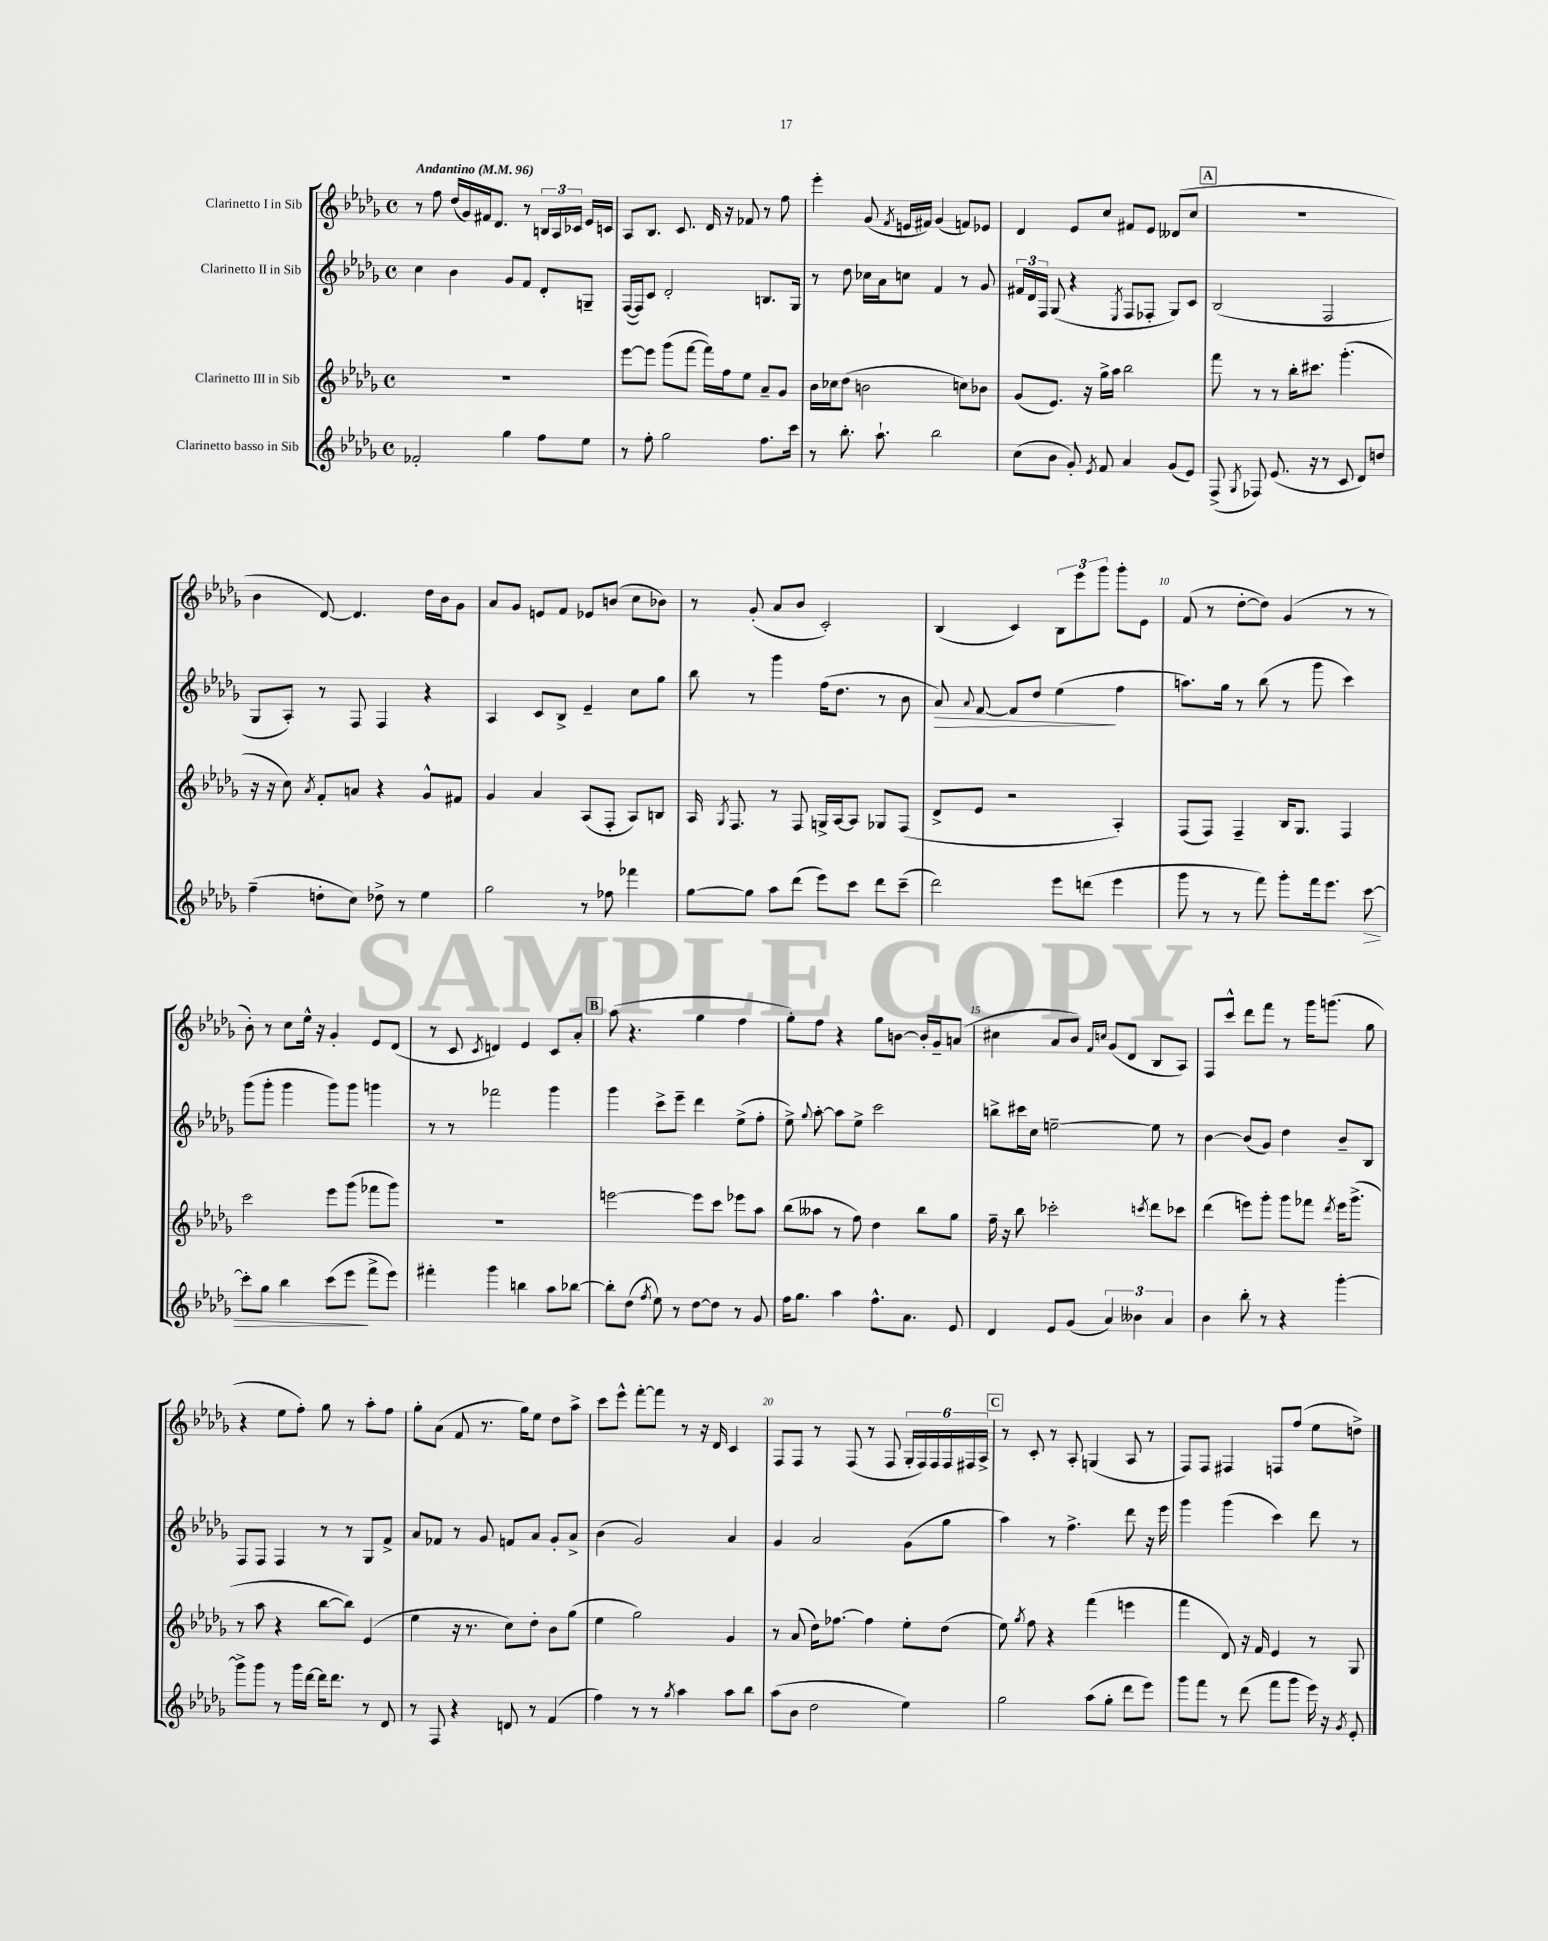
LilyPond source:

<<
\new StaffGroup <<
\new Staff = "s0" \with { instrumentName = "Clarinetto I in Sib" } {
    \clef treble \key des \major \defaultTimeSignature \time 4/4 \tempo "Andantino" 4 = 96
    \autoBeamOff r8 f''8 des''16[( ges'16) fis'16 des'8.] r8 \tuplet 3/2 { b16[ aes16 ces'16] } ees'16[ c'16] |
    aes8[ bes8.] c'8. des'16 r16 fes'8 r8 f''8 |
    ees'''4-. ges'8( \acciaccatura { f'8 } e'16[ fis'16]) ges'4( f'8[) ees'8] |
    des'4 ees'8[ c''8] fis'8[ ees'8] deses'8[( c''8] |
    \mark \markup { \box "A" } R1 |
    bes'4 des'8~) des'4. des''16[ bes'16 ges'8] |
    aes'8[ ges'8] e'8[ f'8] ees'8[ b'8]( c''8[ bes'8]) |
    r8 ges'8-.( aes'8[ bes'8] c'2-.) |
    bes4( c'4) \tuplet 3/2 { bes8[ ees'''8 ges'''8] } ges'''8[-. ees'8] |
    f'8( r8 des''8[~-. des''8]) ges'4( r8 r8 |
    bes'8-.) r8 c''8[ ees''16]-^ r16 ges'4-. ees'8[ des'8]( |
    r8 c'8 \acciaccatura { c'8 } d'4) ees'4 c'8[ aes'8]-. |
    \mark \markup { \box "B" } aes''8( r4. ges''4 f''4 |
    ges''8[-.) f''8] r4 ges''8[ b'8]~ b'16[-. ges'16-- a'8]( |
    cis''4 aes'8[ bes'8]) \grace { f'16[ c''16] } ges'8[( des'8] bes8[ aes8]) |
    f8[ c'''8]-^ des'''8[ f'''8] r8 ges'''16[ g'''8.]( ges''8 |
    r4 ees''8[ f''8]-.) ges''8 r8 aes''8[-. f''8] |
    ges''8[-. aes'8]( f'8 r8. ges''16[) ees''8] des''8[ aes''8]-> |
    c'''8[ ees'''8]-^ f'''8[~-. f'''8] r8 r16 des'16 c'4 |
    f8[ f8] r8 f8( r8 f8 \tuplet 6/4 { ges16[-. f16) f16 f16 fis16 aes16]-> } |
    \mark \markup { \box "C" } r8 c'8-. r8 aes8-. g4( aes8 r8 |
    f8[) f8] fis4 f8[ f''8]( ees''8[ d''8]->) \bar "|." |
}
\new Staff = "s1" \with { instrumentName = "Clarinetto II in Sib" } {
    \clef treble \key des \major \defaultTimeSignature \time 4/4
    \autoBeamOff c''4 bes'4 ges'8[ f'8] des'8[-. g8]-- |
    f16[~( f16) c'8] des'2-. b8.[ ges16] |
    r8 des''8 ces''16[ aes'16 c''8] f'4 r8 ges'8 |
    \tuplet 3/2 { fis'16[ des'16 f16] } ges8( r4 \acciaccatura { ees8 } f8[ fes8]-. ges8[) c'8] |
    \mark \markup { \box "A" } bes2( f2 |
    ges8[ aes8]-.) r8 f8 f4 r4 |
    aes4 c'8[ bes8]-> ees'4-- c''8[ ges''8] |
    bes''8 r8 ges'''4 f''16[( des''8.] r8 bes'8 |
    aes'8\>) \appoggiatura { aes'8 } f'8~ f'8[ des''8] ees''4\!( f''4 |
    a''8.[) ges''16] r8 bes''8( r8 ges'''8 c'''4) |
    ges'''8[( ges'''8]-. ges'''4 ges'''8[) ges'''8] g'''4 |
    r8 r8 fes'''2 ges'''4 |
    \mark \markup { \box "B" } ges'''4 c'''8[-> ees'''8]-- des'''4 ees''8[->( f''8]-. |
    ees''8->) \appoggiatura { ges''8 } aes''8~-. aes''8[ ees''8]-> c'''2 |
    b''8[-> cis'''16 c''16] e''2~-- e''8 r8 |
    bes'4~ bes'8[( ges'8]) des''4 bes'8[-- bes8] |
    f8[ f8] f4 r8 r8 ges8[ f'8]-> |
    aes'8[ fes'8] r8 ges'8 f'8[ aes'8] ges'8[-. aes'8]-> |
    bes'4( ges'2) aes'4 |
    ges'4 aes'2 ges'8[( ges''8] |
    \mark \markup { \box "C" } aes''4) r8 f''4.-> des'''8 r16 ees'''16 |
    ges'''4 ges'''4( c'''4) des'''8 r8 \bar "|." |
}
\new Staff = "s2" \with { instrumentName = "Clarinetto III in Sib" } {
    \clef treble \key des \major \defaultTimeSignature \time 4/4
    \autoBeamOff R1 |
    ees'''8[~ ees'''8] ges'''8[( f'''8]~ f'''16[) f''16 ees''8] aes'8[-- ges'8] |
    bes'16[ ces''16 des''8]( b'2 c''8[) bes'8] |
    ges'8[( ees'8.]) r16 ges''16[-> aes''16] bes''2 |
    \mark \markup { \box "A" } f'''8 r8 r8 bes''16[-. cis'''8.] ges'''4.-.( |
    r16 r16 c''8) \acciaccatura { aes'8 } f'8[-. a'8] r4 ges'8[-^ fis'8] |
    ges'4 aes'4 aes8[( f8]-. aes8[) b8] |
    aes16 \acciaccatura { ges8 } f8. r8 f8 g16[-> aes16~ aes8] ges8[ f8]( |
    des'8[-> ees'8] r2 aes4-.) |
    f8[( f8]) f4-- bes16[ ges8.] f4 |
    c'''2 ees'''8[ ges'''8]( fes'''8[ ges'''8]) |
    R1 |
    \mark \markup { \box "B" } e'''2~ e'''8[ c'''8] ees'''8[ aes''8] |
    bes''8[( aeses''8] r8 f''8) des''4 bes''8[ ges''8] |
    f''16-- r16 bes''8 ces'''2-. \acciaccatura { c'''8 } des'''8[ ces'''8] |
    des'''4( e'''8[) ges'''8]-. ges'''8[ fes'''8] \acciaccatura { des'''8 } e'''16[ ges'''8.]->( |
    r8 aes''8 r4 bes''8[~ bes''8]) ees'4( |
    ees''4 r16 r8. c''8[) des''8]-. bes'8[ ges''8]( |
    ees''4 ges''2) ges'4 |
    r8 aes'8( des''16[) fes''8.]~ fes''4 ees''8[-. des''8]( |
    \mark \markup { \box "C" } ees''8) \acciaccatura { ges''8 } f''8 r4 f'''4( e'''4 |
    f'''4 des'8) r16 f'16 ees'4 r8 ges8 \bar "|." |
}
\new Staff = "s3" \with { instrumentName = "Clarinetto basso in Sib" } {
    \clef treble \key des \major \defaultTimeSignature \time 4/4
    \autoBeamOff fes'2-. ges''4 f''8[ ees''8] |
    r8 f''8-. ges''2 f''8.[ c'''16] |
    r8 bes''8.-. aes''8.-! bes''2 |
    c''8[( bes'8] ges'8-.) \acciaccatura { ees'8 } f'8 aes'4 ges'8[( ees'8]) |
    \mark \markup { \box "A" } f8->( \acciaccatura { ges8 } fes8) ees'8.( r16 r8 c'8 des'8[) d''8] |
    f''4--( d''8[-. c''8]) des''8-> r8 ees''4 |
    ges''2 r8 fes''8 fes'''4 |
    ges''8[~ ges''8] aes''8[ des'''8]( ees'''8[) c'''8] des'''8[ c'''8]--( |
    des'''2) ees'''8[ d'''8]( ees'''4 |
    ges'''8 r8 r8 f'''8) ges'''8[-. f'''16 ees'''8.] c'''8~\> |
    c'''8[-. ges''8] bes''4 c'''8[( ees'''8]\! f'''8[-> ees'''8]) |
    fis'''4-. ges'''4 b''4 aes''8[ bes''8]~ |
    \mark \markup { \box "B" } bes''8[-. des''8]( \acciaccatura { f''8 } ees''8) r8 des''8[~ des''8] r8 ges'8 |
    f''16[ ges''8.] aes''4 f''8.[-^ aes'8.] ees'8 |
    des'4 ees'8[ ges'8]( \tuplet 3/2 { aes'4) beses'4 aes'4 } |
    bes'4 bes''8-. r8 r4 ges'''4~-. |
    ges'''8[-> ges'''8] r8 ges'''16[ des'''16]~ des'''16[ des'''8.] r8 des'8 |
    r8 f8 r4 d'8 r8 f'4( |
    f''4) r8 r8 \acciaccatura { ges''8 } aes''4 aes''8[ bes''8] |
    aes''8[( bes'8] des''2 ees''4) |
    \mark \markup { \box "C" } ges''2 aes''8[( ges''8]-. des'''8[ ees'''8]) |
    ges'''8[ f'''8] r8 des'''8( f'''8[ ges'''8] ees'''16) r16 \acciaccatura { ges'8 } ees'8-. \bar "|." |
}
>>
>>
\layout { \context { \Score \override BarNumber.break-visibility = ##(#f #t #t) barNumberVisibility = #(every-nth-bar-number-visible 5) } }
